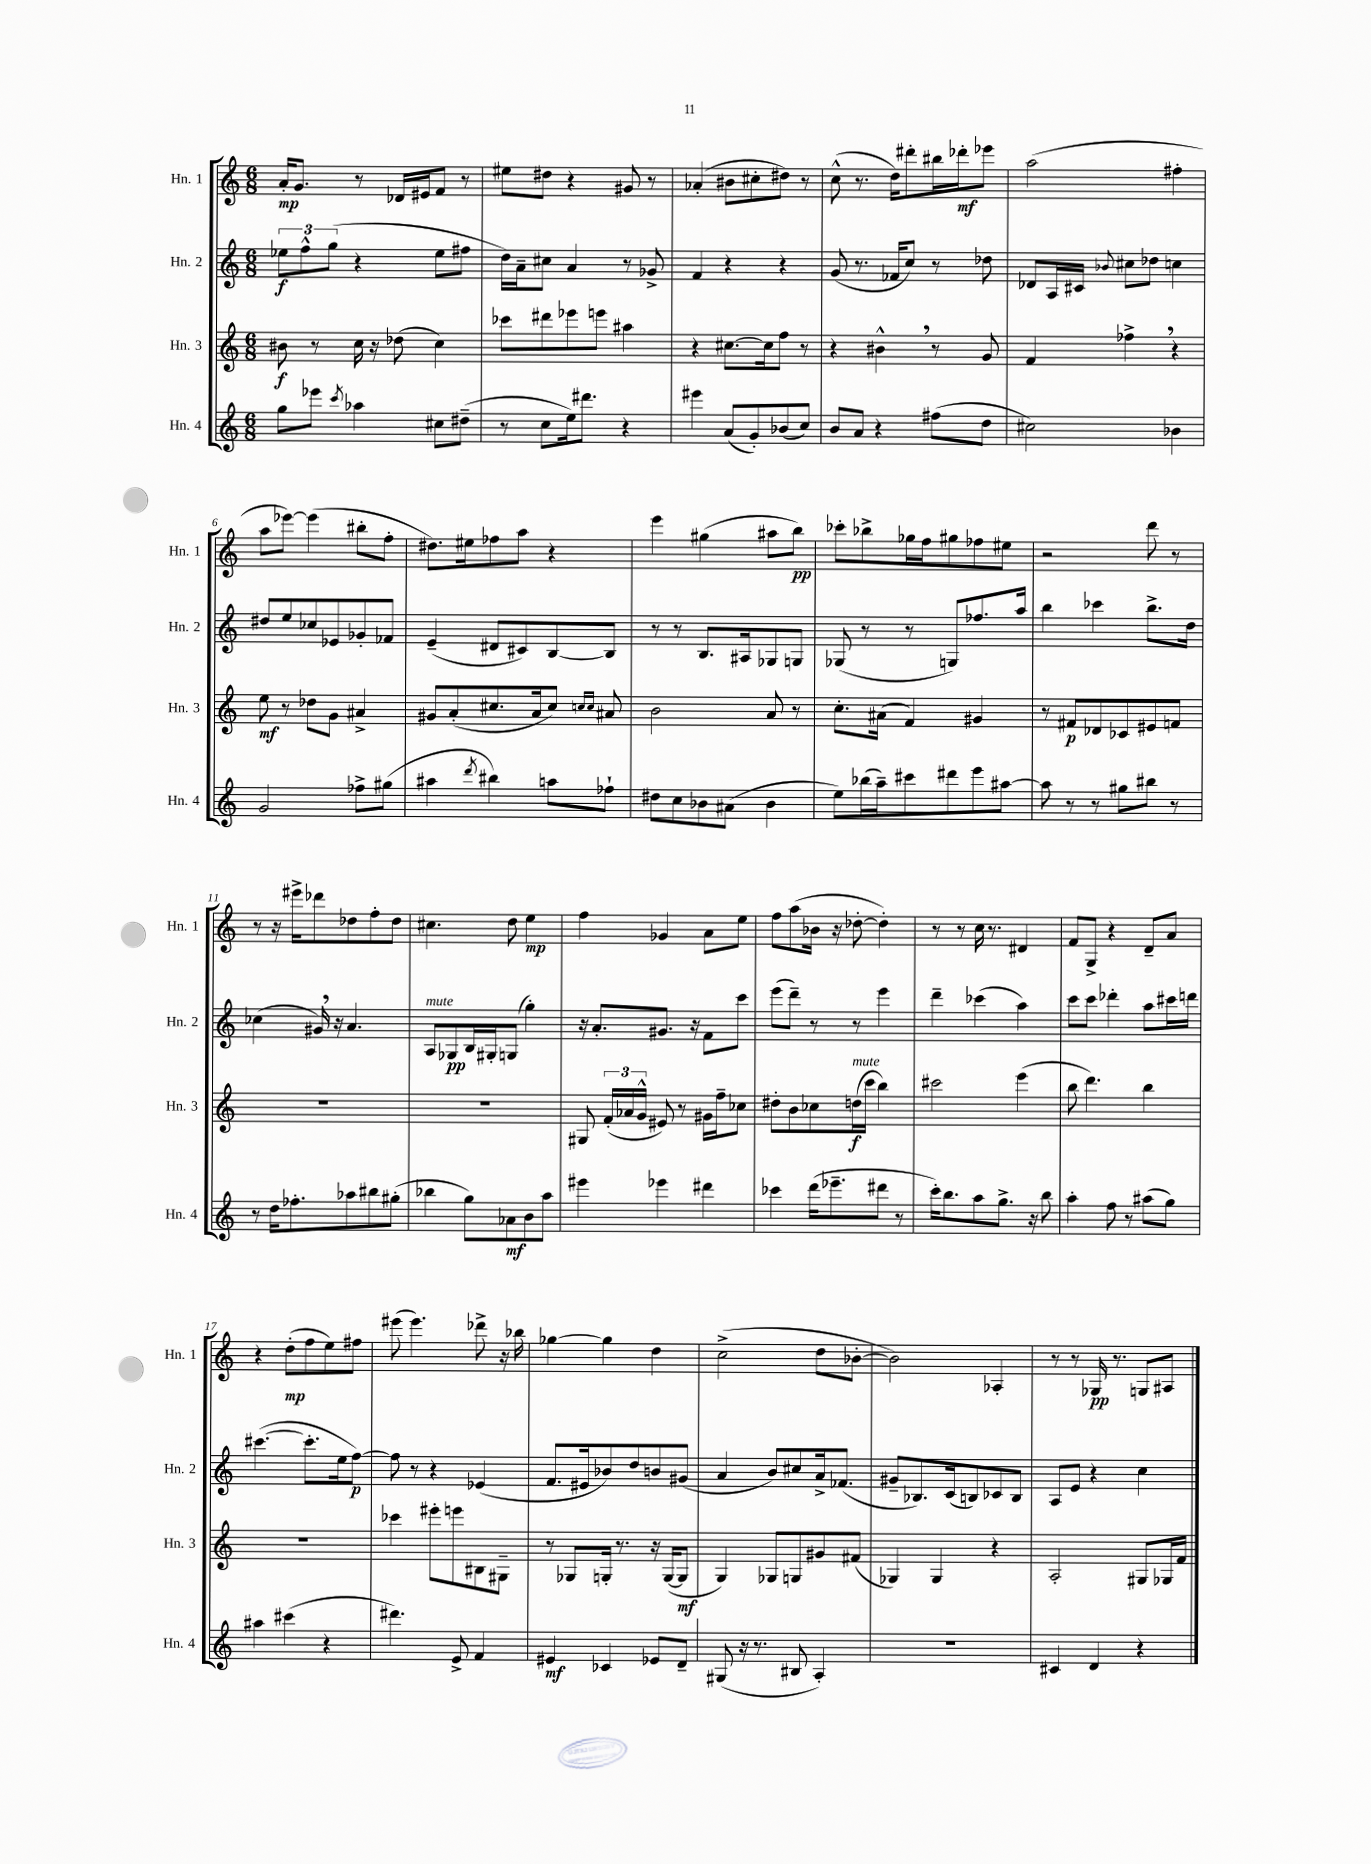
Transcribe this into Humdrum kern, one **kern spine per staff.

**kern	**dynam	**kern	**dynam	**kern	**dynam	**kern	**dynam
*part4	*part4	*part3	*part3	*part2	*part2	*part1	*part1
*staff4	*staff4	*staff3	*staff3	*staff2	*staff2	*staff1	*staff1
*I"Hn. 4	*	*I"Hn. 3	*	*I"Hn. 2	*	*I"Hn. 1	*
*I'Hn. 4	*	*I'Hn. 3	*	*I'Hn. 2	*	*I'Hn. 1	*
*clefG2	*	*clefG2	*	*clefG2	*	*clefG2	*
*k[]	*	*k[]	*	*k[]	*	*k[]	*
*M6/8	*	*M6/8	*	*M6/8	*	*M6/8	*
=1	=1	=1	=1	=1	=1	=1	=1
8gg\L	.	8b#X\	f	12ee-X\L	f	16a'/KL	mp
.	.	.	.	.	.	8.g/J	.
.	.	.	.	12ff^^\	.	.	.
8eee-X\J	.	8r	.	.	.	.	.
.	.	.	.	(12gg\J	.	.	.
8qccc/	.	.	.	.	.	.	.
4aa-X\	.	16cc\	.	4r	.	8r	.
.	.	16r	.	.	.	.	.
.	.	(8dd-X\	.	.	.	16d-X/LL	.
.	.	.	.	.	.	16e#X/J	.
8cc#X\L	.	4cc\)	.	8ee-\L	.	8f/J	.
(8dd#X~\J	.	.	.	8ff#X\J	.	8r	.
=2	=2	=2	=2	=2	=2	=2	=2
8r	.	8ccc-X\L	.	16dd\LL)	.	8ee#X\L	.
.	.	.	.	16a~\J	.	.	.
8cc\L	.	8ddd#X\	.	8cc#X\J	.	8dd#X\J	.
16ee\k)	.	8eee-X\	.	4a/	.	4r	.
8.ddd#X\J	.	.	.	.	.	.	.
.	.	8eeen\J	.	.	.	.	.
4r	.	4aa#X\	.	8r	.	8g#X/	.
.	.	.	.	8g-X^/	.	8r	.
=3	=3	=3	=3	=3	=3	=3	=3
4eee#X\	.	4r	.	4f/	.	(4a-X'/	.
(8a/L	.	[8.cc#X\L	.	4r	.	8b#X\L	.
8g'/)	.	.	.	.	.	8cc#X'\	.
.	.	16cc#\k]	.	.	.	.	.
(8b-X/	.	8ff\J	.	4r	.	8dd#X\J)	.
8cc/J)	.	8r	.	.	.	8r	.
=4	=4	=4	=4	=4	=4	=4	=4
8b/L	.	4r	.	(8g/	.	(8cc^^\	.
8a/J	.	.	.	8.r	.	8.r	.
4r	.	4b#X^^,\	.	.	.	.	.
.	.	.	.	16f-X/KL	.	16dd\KL)	.
.	.	.	.	8cc/J)	.	8ddd#X'\	.
(8ff#X\L	.	8r	.	8r	.	16bb#X\L	.
.	.	.	.	.	.	16ddd-X'\J	mf
8dd\J	.	8g/	.	8dd-X\	.	8eee-X\J	.
=5	=5	=5	=5	=5	=5	=5	=5
2cc#X\)	.	4f/	.	8d-X/L	.	(2aa\	.
.	.	.	.	16A/L	.	.	.
.	.	.	.	16c#X/JJ	.	.	.
.	.	.	.	8qqb-X/	.	.	.
.	.	4ff-X^,\	.	8cc#X\L	.	.	.
.	.	.	.	8dd-X\J	.	.	.
4b-X\	.	4r	.	4ccn\	.	4ff#X'\	.
!!LO:LB:g=z
=6	=6	=6	=6	=6	=6	=6	=6
2g/	.	8ee\	mf	8dd#X/L	.	8aa\L	.
.	.	8r	.	8ee/	.	[8eee-X\J)	.
.	.	8dd-X\L	.	8cc-X/	.	(4eee-\]	.
.	.	8g\J	.	8e-X/	.	.	.
8ff-X^\L	.	4a#X^/	.	8g-X'/	.	8bb#X'\L	.
(8gg#X\J	.	.	.	8f-X/J	.	8ff'\J	.
=7	=7	=7	=7	=7	=7	=7	=7
4aa#X\	.	8g#X/L	.	(4e~/	.	8.dd#X\L)	.
.	.	(8a'/	.	.	.	.	.
.	.	.	.	.	.	16ee#X\k	.
8qddd/	.	.	.	.	.	.	.
4bb#X\)	.	8.cc#X/	.	8d#X/L	.	8ff-X\	.
.	.	.	.	8c#X/)	.	8aa\J	.
.	.	16a/k	.	.	.	.	.
8aan\L	.	8cc#/J)	.	[8B/	.	4r	.
.	.	16qqccn/LL	.	.	.	.	.
.	.	16qqcc/JJ	.	.	.	.	.
8ff-X`\J	.	8a#X/	.	8B/J]	.	.	.
=8	=8	=8	=8	=8	=8	=8	=8
8dd#X\L	.	2b\	.	8r	.	4eee\	.
8cc\	.	.	.	8r	.	.	.
8b-X\	.	.	.	8.B/L	.	(4gg#X\	.
(8a#X\J	.	.	.	.	.	.	.
.	.	.	.	16A#X/k	.	.	.
4b-\	.	8a/	.	8G-X/	.	8aa#X\L	.
.	.	8r	.	8Gn/J	.	8bb\J)	pp
=9	=9	=9	=9	=9	=9	=9	=9
8ee\L)	.	8.cc'\L	.	(8G-X/	.	8ccc-X'\L	.
(16bb-X\L	.	.	.	8r	.	8bb-X^\	.
16aa~\J)	.	(16a#X\Jk	.	.	.	.	.
8ccc#X\	.	4f/)	.	8r	.	16gg-X\L	.
.	.	.	.	.	.	16ff\J	.
8ddd#X\	.	.	.	8Gn/L)	.	8gg#X\	.
8eee\	.	4g#X/	.	8.ff-X/	.	8ff-X\	.
[8aa#X\J	.	.	.	.	.	8ee#X\J	.
.	.	.	.	16aa/Jk	.	.	.
=10	=10	=10	=10	=10	=10	=10	=10
8aa#\]	.	8r	.	4bb\	.	2r	.
8r	.	8f#X/L	p	.	.	.	.
8r	.	8d-X/	.	4ccc-X\	.	.	.
8gg#X\L	.	8c-X/	.	.	.	.	.
8bb#X\J	.	8e#X/	.	8.bb^\L	.	8ddd\	.
8r	.	8fn/J	.	.	.	8r	.
.	.	.	.	16dd\Jk	.	.	.
!!LO:LB:g=z
=11	=11	=11	=11	=11	=11	=11	=11
8r	.	2.r	.	(4cc-X\	.	8r	.
16dd\KL	.	.	.	.	.	16r	.
8.ff-X'\	.	.	.	.	.	16eee#X^\KL	.
.	.	.	.	16g#X,/)	.	8ddd-X\	.
.	.	.	.	16r	.	.	.
8aa-X\	.	.	.	4.a/	.	8dd-X\	.
8bb#X\	.	.	.	.	.	8ff'\	.
(8gg#X'\J	.	.	.	.	.	8dd-\J	.
=12	=12	=12	=12	=12	=12	=12	=12
!	!	!	!	!LO:TX:a:i:t=mute	!	!	!
4bb-X\	.	2.r	.	8A/L	.	4.cc#X\	.
.	.	.	.	8G-X/	pp	.	.
8gg\L)	.	.	.	16B/L	.	.	.
.	.	.	.	16G#X'/J	.	.	.
8a-X\	mf	.	.	(8Gn/J	.	8dd\	.
8b\	.	.	.	4gg'\)	.	4ee\	mp
8aa\J	.	.	.	.	.	.	.
=13	=13	=13	=13	=13	=13	=13	=13
4eee#X\	.	8G#X/	.	16r	.	4ff\	.
.	.	.	.	8.a'/L	.	.	.
.	.	(24f'/LL	.	.	.	.	.
.	.	24a-X/	.	.	.	.	.
.	.	24g^^/JJ	.	.	.	.	.
4eee-X\	.	8e#X/)	.	8.g#X/J	.	4g-X/	.
.	.	8r	.	.	.	.	.
.	.	.	.	16r	.	.	.
4ddd#X\	.	16g#X\LL	.	8f\L	.	8a\L	.
.	.	16ff~\J	.	.	.	.	.
.	.	8cc-X\J	.	8ccc\J	.	8ee\J	.
=14	=14	=14	=14	=14	=14	=14	=14
4ccc-X\	.	8dd#X'\L	.	(8eee\L	.	8ff\L	.
.	.	8b\	.	8ddd~\J)	.	(8aa\	.
(16ddd\KL	.	8cc-X\	.	8r	.	16b-X\Jk	.
8.eee-X~\	.	.	.	.	.	16r	.
!	!	!LO:TX:a:i:t=mute	!	!	!	!	!
.	.	(16ddn\L	f	8r	.	[8dd-X'\	.
.	.	16ccc\JJ	.	.	.	.	.
8ddd#X\J	.	4bb\)	.	4eee\	.	4dd-'\])	.
8r	.	.	.	.	.	.	.
=15	=15	=15	=15	=15	=15	=15	=15
16ccc'\KL)	.	2ccc#X\	.	4ddd~\	.	8r	.
8.bb\	.	.	.	.	.	.	.
.	.	.	.	.	.	8r	.
8aa\	.	.	.	(4ccc-X\	.	16cc\	.
.	.	.	.	.	.	8.r	.
8.gg^\J	.	.	.	.	.	.	.
.	.	(4eee\	.	4aa\)	.	4d#X/	.
16r	.	.	.	.	.	.	.
8bb\	.	.	.	.	.	.	.
=16	=16	=16	=16	=16	=16	=16	=16
4aa'\	.	8bb\	.	8ccc\L	.	8f/L	.
.	.	4.ddd\)	.	8ccc\J	.	8G^/J	.
8ff\	.	.	.	4ddd-X'\	.	4r	.
8r	.	.	.	.	.	.	.
(8aa#X\L	.	4bb\	.	8aa\L	.	8d~/L	.
8gg\J)	.	.	.	16ccc#X\L	.	8a/J	.
.	.	.	.	16dddn\JJ	.	.	.
!!LO:LB:g=z
=17	=17	=17	=17	=17	=17	=17	=17
4aa#X\	.	2.r	.	([4.ccc#X\	.	4r	.
(4ccc#X\	.	.	.	.	.	(8dd'\L	mp
.	.	.	.	8.ccc#'\L]	.	8ff\	.
4r	.	.	.	.	.	8ee\)	.
.	.	.	.	16ee\k	.	.	.
.	.	.	.	[8ff\J)	p	8ff#X\J	.
=18	=18	=18	=18	=18	=18	=18	=18
4.ddd#X\)	.	4ccc-X\	.	8ff\]	.	(8eee#X\	.
.	.	.	.	8r	.	4.eee#\)	.
.	.	8eee#X'\L	.	4r	.	.	.
8e^/	.	8eeen\	.	.	.	.	.
4f/	.	8B#X\	.	(4e-X/	.	8ddd-X^\	.
.	.	8G#X~\J	.	.	.	16r	.
.	.	.	.	.	.	16bb-X\	.
=19	=19	=19	=19	=19	=19	=19	=19
4e#X/	mf	8r	.	8.f/L	.	[4gg-X\	.
.	.	8G-X/L	.	.	.	.	.
.	.	.	.	16e#X/k	.	.	.
4c-X/	.	16Gn'/Jk	.	8b-X/)	.	4gg-\]	.
.	.	8.r	.	.	.	.	.
.	.	.	.	8dd/	.	.	.
8e-X/L	.	16r	.	8bn/	.	4dd\	.
.	.	([16G/KL	.	.	.	.	.
8d~/J	.	8G/J]	mf	(8g#X/J	.	.	.
=20	=20	=20	=20	=20	=20	=20	=20
(8G#X/	.	4G/)	.	4a/	.	(2cc^\	.
16r	.	.	.	.	.	.	.
8.r	.	.	.	.	.	.	.
.	.	8G-X/L	.	8b/L)	.	.	.
8B#X/	.	8Gn/	.	8cc#X/	.	.	.
4A'/)	.	8g#X/	.	16a^/k	.	8dd\L	.
.	.	.	.	(8.f-X/J	.	.	.
.	.	(8f#X/J	.	.	.	[8b-X'\J	.
=21	=21	=21	=21	=21	=21	=21	=21
2.r	.	4G-X/)	.	8g#X~/L	.	2b-\])	.
.	.	.	.	8.B-X/)	.	.	.
.	.	4G-/	.	.	.	.	.
.	.	.	.	(16c/k	.	.	.
.	.	.	.	8Bn/)	.	.	.
.	.	4r	.	8c-X/	.	4A-X'/	.
.	.	.	.	8B/J	.	.	.
=22	=22	=22	=22	=22	=22	=22	=22
4c#X/	.	2A'/	.	8A/L	.	8r	.
.	.	.	.	8e/J	.	8r	.
4d/	.	.	.	4r	.	16G-X/	pp
.	.	.	.	.	.	8.r	.
4r	.	8G#X/L	.	4cc\	.	8Gn/L	.
.	.	16G-X/L	.	.	.	8A#X/J	.
.	.	16f/JJ	.	.	.	.	.
==	==	==	==	==	==	==	==
*-	*-	*-	*-	*-	*-	*-	*-
